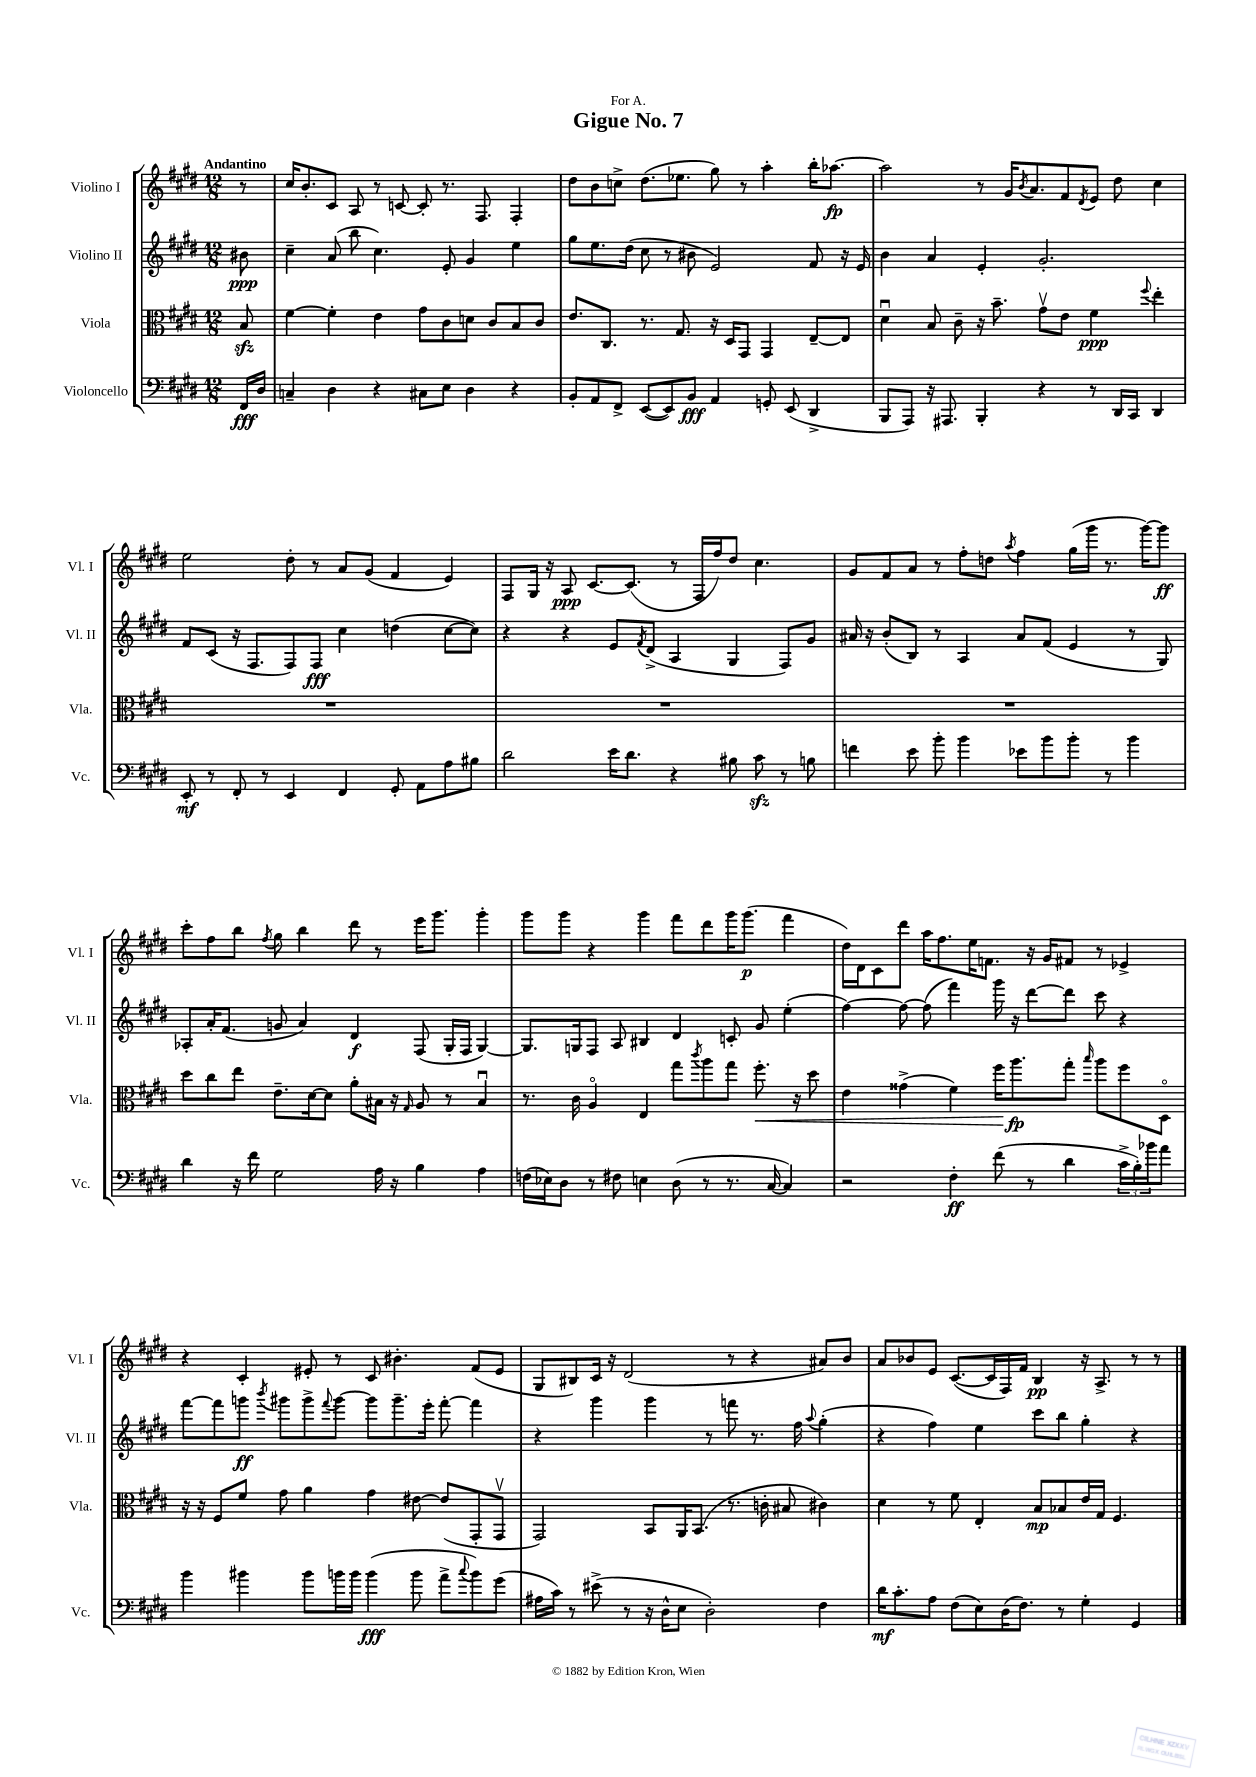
\header { title = "Gigue No. 7" dedication = "For A." }
<<
\new StaffGroup <<
\new Staff = "s0" \with { instrumentName = "Violino I" shortInstrumentName = "Vl. I" } {
    \clef treble \key e \major \numericTimeSignature \time 12/8 \partial 8 \tempo "Andantino"
    r8 |
    cis''16 b'8.-. cis'8 a8 r8 c'8~ c'8-. r8. fis8. fis4-. |
    dis''8 b'8 c''8-> dis''8.( ees''8. gis''8) r8 a''4-. b''16-. aes''8.~\fp |
    aes''2 r8 gis'16 \acciaccatura { b'8 } a'8. fis'8 \acciaccatura { dis'8 } e'8 dis''8 cis''4 |
    e''2 dis''8-. r8 a'8 gis'8( fis'4 e'4) |
    fis8 gis16 r16 a8\ppp cis'8.~ cis'8.( r8 fis16 fis''16) dis''8 cis''4. |
    gis'8 fis'8 a'8 r8 fis''8-. d''8 \acciaccatura { a''8 } fis''4 gis''16( gis'''16 r8. gis'''16~) gis'''8\ff |
    cis'''8-. fis''8 b''8 \acciaccatura { fis''8 } gis''8 b''4 dis'''8 r8 e'''16 gis'''8. gis'''4-. |
    gis'''8 gis'''8 r4 gis'''4 fis'''8 dis'''8 gis'''16 gis'''8.\p( fis'''4 |
    dis''16) dis'16 cis'8 dis'''8 a''16 fis''8. e''16 f'8. r16 gis'16 fis'8 r8 ees'4-> |
    r4 cis'4-. eis'8-. r8 cis'8 bis'4.-. fis'8( eis'8 |
    gis8 bis8) cis'16 r16 dis'2( r8 r4 ais'8) b'8 |
    a'8 bes'8 e'8 cis'8.~( cis'16 fis16) fis'16 b4\pp r16 a8.-> r8 r8 \bar "|." |
}
\new Staff = "s1" \with { instrumentName = "Violino II" shortInstrumentName = "Vl. II" } {
    \clef treble \key e \major \numericTimeSignature \time 12/8 \partial 8
    bis'8\ppp |
    cis''4-- a'8( b''8 cis''4.) e'8-. gis'4 e''4 |
    gis''8 e''8. dis''16( cis''8 r8 bis'8 e'2) fis'8 r16 e'16 |
    b'4 a'4 e'4-. gis'2.-. |
    fis'8 cis'8( r16 fis8. fis8) fis8\fff cis''4 d''4( cis''8~ cis''8) |
    r4 r4 e'8 \acciaccatura { fis'8 } dis'8->( a4 gis4 fis8) gis'8 |
    ais'16 r16 b'8-.( b8) r8 a4 ais'8 fis'8( e'4 r8 gis8) |
    aes8-. a'16-. fis'8.( g'8 a'4) dis'4\f fis8( gis16-. fis16 gis4~) |
    gis8. g16 fis8 a8 bis4 dis'4 c'8-. gis'8 e''4-.( |
    fis''4~) fis''8~ fis''8( fis'''4) gis'''16 r16 dis'''8~ dis'''8 cis'''8 r4 |
    fis'''8~ fis'''8 g'''8\ff \acciaccatura { b'''8 } gis'''8 gis'''8-> \appoggiatura { fis'''8 } gis'''8~ gis'''8 gis'''8.-- e'''16-. fis'''8~-. fis'''4 |
    r4 gis'''4 gis'''4 r8 f'''8 r8. fis''16 \appoggiatura { a''8 } gis''4-.( |
    r4 fis''4) e''4 cis'''8 b''8 gis''4-. r4 \bar "|." |
}
\new Staff = "s2" \with { instrumentName = "Viola" shortInstrumentName = "Vla." } {
    \clef alto \key e \major \numericTimeSignature \time 12/8 \partial 8
    b8\sfz |
    fis'4~ fis'4-. e'4 gis'8 cis'8 d'8 cis'8 b8 cis'8 |
    e'8. cis8. r8. gis8. r16 dis16 gis,8 gis,4 e8~-- e8 |
    dis'4\downbow b8 cis'8-- r16 b'8.-- gis'8\upbow e'8 fis'4\ppp \appoggiatura { fis''8 } e''4-. |
    R1. |
    R1. |
    R1. |
    dis''8 cis''8 e''8 e'8.-- dis'16~ dis'8 a'8-. bis16 r16 \grace { gis16 } a8 r8 bis4\downbow |
    r8. cis'16 a4\flageolet e4 gis''8 \acciaccatura { cis'''8 } a''8 gis''8 fis''8.-.\< r16 dis''8 |
    e'4 gisis'4->( fis'4) fis''16\! a''8.\fp gis''8-. \grace { b''16 } a''8 fis''8 dis8\flageolet |
    r16 r16 fis8 fis'8 gis'8 a'4 gis'4 eis'8~ eis'8( gis,8-. gis,8\upbow |
    gis,2) b,8 a,16 b,8.( r8. c'16-. bis8 cis'4) |
    dis'4 r8 fis'8 e4-. b8\mp bes8 e'16 gis16 fis4. \bar "|." |
}
\new Staff = "s3" \with { instrumentName = "Violoncello" shortInstrumentName = "Vc." } {
    \clef bass \key e \major \numericTimeSignature \time 12/8 \partial 8
    fis,16\fff dis16 |
    c4-- dis4 r4 cis8 e8 dis4 r4 |
    b,8-. a,8 fis,8-> e,8~( e,8) b,8\fff a,4 g,8-. e,8( dis,4-> |
    b,,8 a,,8) r16 ais,,8. b,,4-. r4 r8 dis,16 cis,16 dis,4 |
    e,8-.\mf r8 fis,8-. r8 e,4 fis,4 gis,8-. a,8 a8 bis8 |
    dis'2 e'16 dis'8. r4 bis8 cis'8\sfz r8 b8 |
    f'4 e'8 b'8-. b'4 ees'8 b'8 b'8-. r8 b'4 |
    dis'4 r16 fis'16 gis2 a16 r16 b4 a4 |
    f16( ees16) dis8 r8 fis8 e4 dis8( r8 r8. cis16~ cis4) |
    r2 fis4-.\ff fis'8( r8 dis'4 \tuplet 3/2 { cis'16-> b16-.) bes'16 } a'8 |
    b'4 bis'4 bis'8 b'16 b'16 b'4\fff( b'8 a'8-> \appoggiatura { cis''8 } b'8) gis'8( |
    ais16 cis'16) r8 eis'8->( r8 r16 dis16-^ e8 dis2-.) fis4 |
    dis'16\mf cis'8.-. a8 fis8( e8) dis16( fis8.) r8 gis4-. gis,4 \bar "|." |
}
>>
>>
\layout { \context { \Score \remove "Bar_number_engraver" } }
